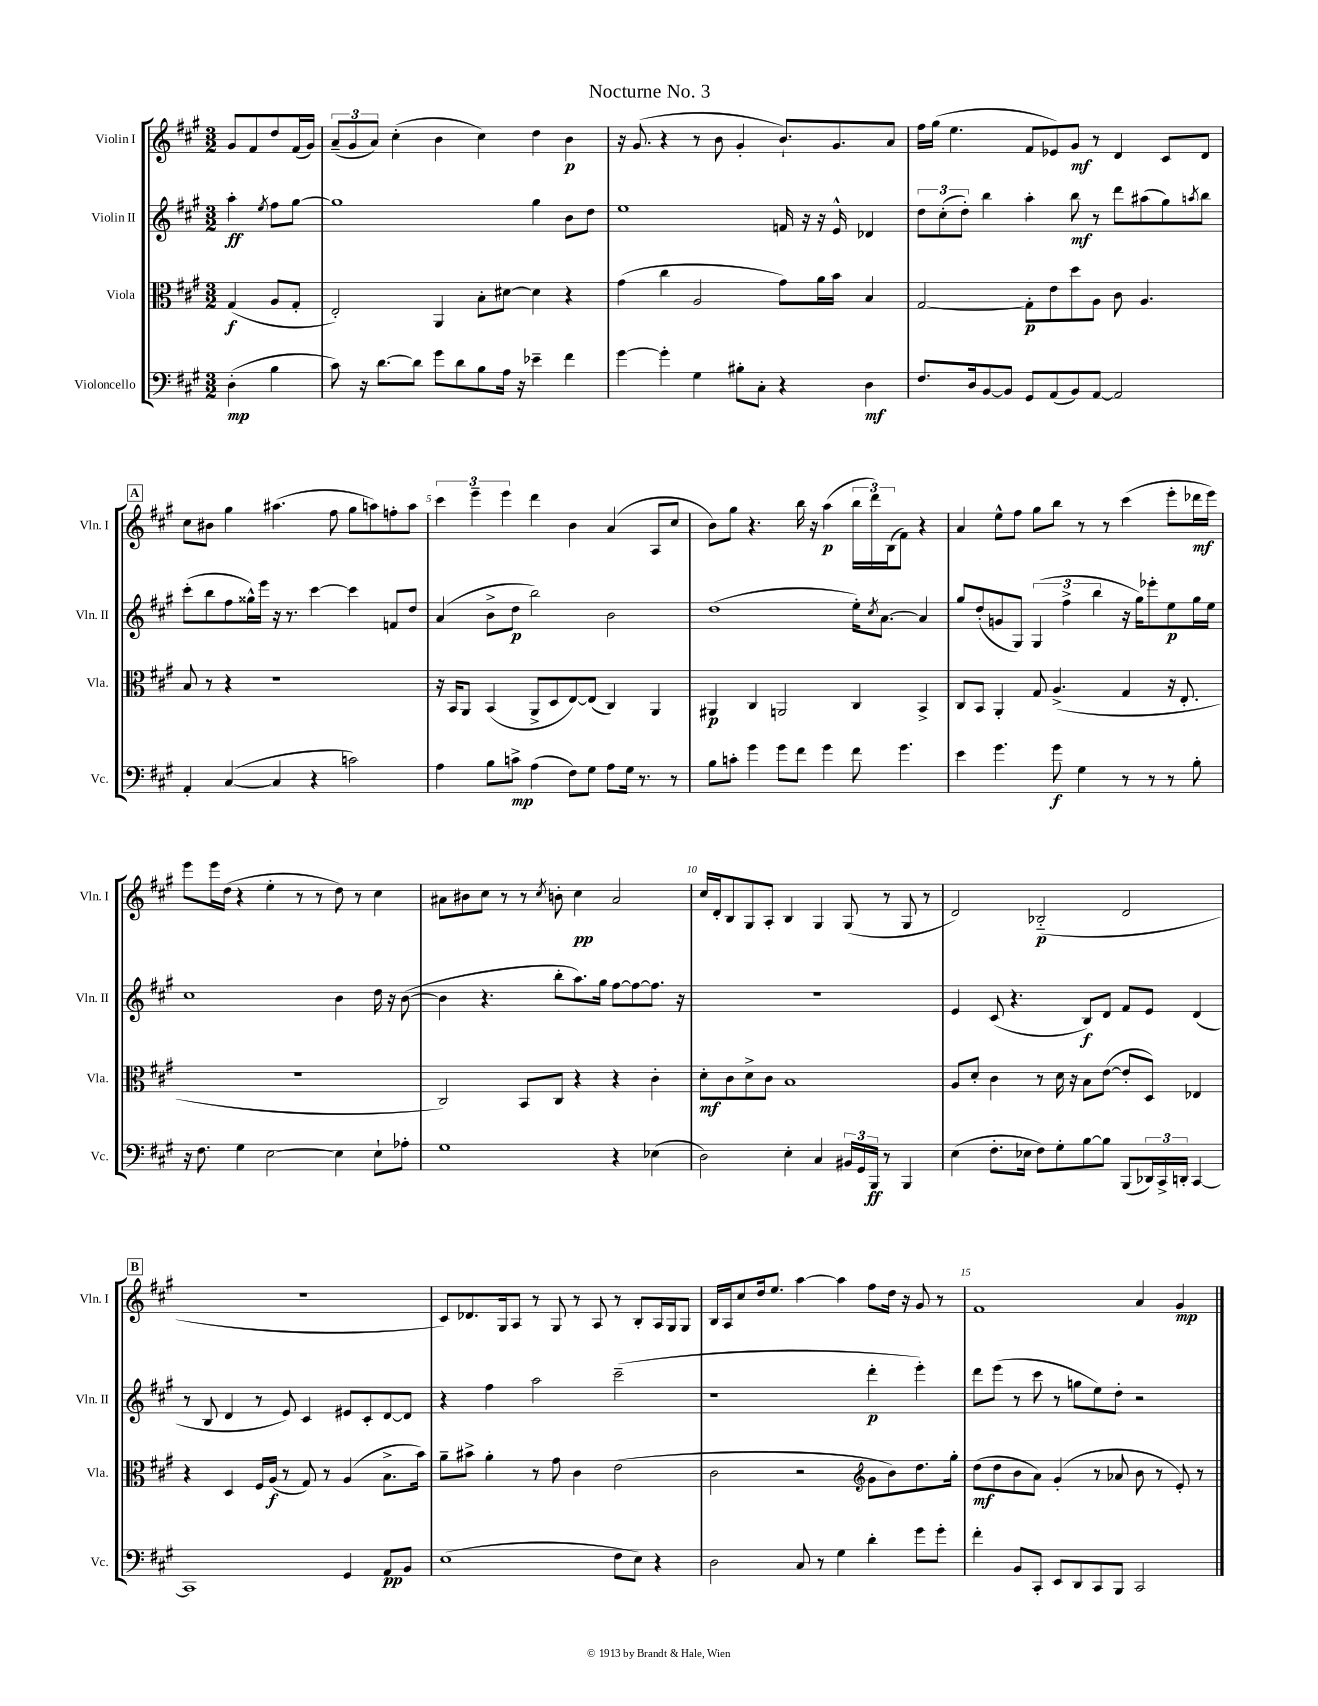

**kern	**kern	**kern	**kern
*staff4	*staff3	*staff2	*staff1
*clefF4	*clefC3	*clefG2	*clefG2
*k[f#c#g#]	*k[f#c#g#]	*k[f#c#g#]	*k[f#c#g#]
*M3/2	*M3/2	*M3/2	*M3/2
(4D'	(4G#	4aa'	8g#
.	.	.	8f#
.	.	8qee	.
4B	8A	8ff#	8dd
.	8G#'	[8gg#	(16f#
.	.	.	16g#)
=	=	=	=
8c#)	2E')	1gg#]	(12a~
.	.	.	12g#
16r	.	.	.
.	.	.	12a)
[8.d	.	.	.
.	.	.	(4cc#'
8d]	.	.	.
8g#	4AA	.	4b
8d	.	.	.
8B	8B'	.	4cc#)
16A	[8d#	.	.
16r	.	.	.
4e-~	4d#]	4gg#	4dd
4f#	4r	8b	4b
.	.	8dd	.
=	=	=	=
[4g#	(4g#	1ee	16r
.	.	.	(8.g#
4g#']	4cc#	.	4r
4G#	2A	.	8r
.	.	.	8b
8B#'	.	.	4g#'
8C#'	.	.	.
4r	8g#)	16f	8.b`)
.	.	16r	.
.	16a	16r	.
.	16b	16e^^	8.g#
4D	4B	4d-	.
.	.	.	8a
=	=	=	=
8.F#	[2G#	12dd	16ff#
.	.	.	(16gg#
.	.	(12cc#'	.
.	.	.	4.ee
.	.	12dd')	.
16D	.	.	.
[8BB	.	4bb	.
8BB]	.	.	.
8GG#	8G#']	4aa'	8f#
(8AA	8e	.	8e-)
8BB)	8dd	8bb	8g#
[8AA	8A	8r	8r
2AA]	8c#	8ddd	4d
.	4.A	(8aa#	.
.	.	8gg#)	8c#
.	.	8qaa	.
.	.	8bb	8d
=	=	=	=
4AA'	8B	(8ccc#'	8cc#
.	8r	8bb	8b#
([4C#	4r	8ff#	4gg#
.	.	16gg##^^)	.
.	.	16eee	.
4C#]	1r	16r	(4.aa#
.	.	8.r	.
4r	.	[4ccc#	.
.	.	.	8ff#
2c)	.	4ccc#]	8gg#
.	.	.	8aa)
.	.	8f	8ff'
.	.	8dd	8aa
=	=	=	=
4A	16r	(4a	6ccc#
.	16BB	.	.
.	8AA	.	.
.	.	.	6eee~
8B	(4BB	8b^	.
.	.	.	6eee
8c^	.	8dd	.
(4A	8AA^	2bb)	4ddd
.	8D	.	.
8F#)	[8E)	.	4b
8G#	(8E]	.	.
8A	4C#)	2b	(4a
16G#	.	.	.
8.r	.	.	.
.	4AA	.	8A
8r	.	.	8cc#
=	=	=	=
8B	4AA#	(1dd	8b)
8c'	.	.	8gg#
4g#	4C#	.	4.r
8g#	2AA	.	.
8f#	.	.	16bb
.	.	.	16r
4g#	.	.	(4aa
8f#	4C#	16ee')	24bb
.	.	.	24ddd)
.	.	8qcc#	.
.	.	[8.a	.
.	.	.	(24B
4.g#	.	.	8f#)
.	4BB^	4a]	4r
=	=	=	=
4e	8C#	8gg#	4a
.	8BB	(8dd'	.
4.g#	4AA'	8g	8ee^^
.	.	8G#)	8ff#
.	8G#	(6G#	8gg#
8g#	(4.A^	.	8bb
.	.	6ff#^	.
4G#	.	.	8r
.	.	6bb	.
.	.	.	8r
8r	4G#	16r	(4ccc#
.	.	16gg#)	.
8r	.	8eee-'	.
8r	16r	8ee	8eee'
.	8.E'	.	.
8B'	.	16gg#	16ddd-
.	.	16ee	16eee)
=	=	=	=
16r	1.r	1cc#	8eee
8.F#	.	.	.
.	.	.	16eee
.	.	.	(16dd
4G#	.	.	4r
[2E	.	.	4ee'
.	.	.	8r
.	.	.	8r
4E]	.	4b	8dd)
.	.	.	8r
8E`	.	16dd	4cc#
.	.	16r	.
8A-'	.	([8b	.
=	=	=	=
1G#	2C#)	4b]	8a#
.	.	.	8b#
.	.	4.r	8cc#
.	.	.	8r
.	8BB	.	8r
.	.	.	8qcc#
.	8C#	8bb'	8b'
.	4r	8.aa)	4cc#
.	.	16gg#	.
4r	4r	[8ff#	2a#
.	.	8ff#_	.
(4E-	4c#'	8.ff#]	.
.	.	16r	.
=	=	=	=
2D)	8d'	1.r	16cc#
.	.	.	16d'
.	8c#	.	8B
.	8d^	.	8G#
.	8c#	.	8A'
4E'	1B	.	4B
4C#	.	.	4G#
24BB#	.	.	(8G#
24GG#	.	.	.
24BBB	.	.	.
8r	.	.	8r
4BBB	.	.	8G#
.	.	.	8r
=	=	=	=
(4E	8A	4e	2d)
.	8d'	.	.
8.F#'	4c#	(8c#	.
.	.	4.r	.
16E-	.	.	.
8F#)	8r	.	(2B-'~
8G#'	16d	.	.
.	16r	.	.
[8B	8B	8B)	.
8B]	([8e	8d	.
(8BBB	8e']	8f#	2d
24DD-)	8D)	8e	.
24CC#^	.	.	.
24DD'	.	.	.
[4CC#	4E-	(4d	.
=	=	=	=
1CC#]	4r	8r	1.r
.	.	8B	.
.	4D	4d	.
.	16F#	8r	.
.	(16A	.	.
.	8r	8e)	.
.	8G#)	4c#	.
.	8r	.	.
4GG#	(4A	8e#	.
.	.	8c#'	.
8AA	8.B^	[8d	.
8BB	.	8d]	.
.	16b)	.	.
=	=	=	=
(1E	8a~	4r	8c#)
.	8b#^	.	8.d-
.	4a'	4ff#	.
.	.	.	16G#
.	.	.	8A
.	8r	2aa	8r
.	8g#	.	8G#
.	4c#	.	8r
.	.	.	8A
8F#	(2e	(2ccc#~	8r
8E)	.	.	8B'
4r	.	.	16A
.	.	.	16G#
.	.	.	8G#
=	=	=	=
2D	2c#	1r	16B
.	.	.	16A
.	.	.	8cc#
.	.	.	16dd
.	.	.	8.ee
8C#	2r	.	[4aa
8r	.	.	.
4G#	.	.	4aa]
*	*clefG2	*	*
4d'	8g#	4ddd'	8ff#
.	8b)	.	16dd
.	.	.	16r
8g#	8.dd	4eee')	8g#
8g#'	.	.	8r
.	16gg#'	.	.
=	=	=	=
4f#'	(8dd	8ddd	1f#
.	8dd	(8eee	.
8BB	8b	8r	.
8CC#'	8a)	8ccc#	.
8EE	(4g#'	8r	.
8DD	.	8gg	.
8CC#	8r	8ee)	.
8BBB	8a-	8dd'	.
2CC#	8b	2r	4a
.	8r	.	.
.	8e')	.	4g#
.	8r	.	.
==	==	==	==
*-	*-	*-	*-
